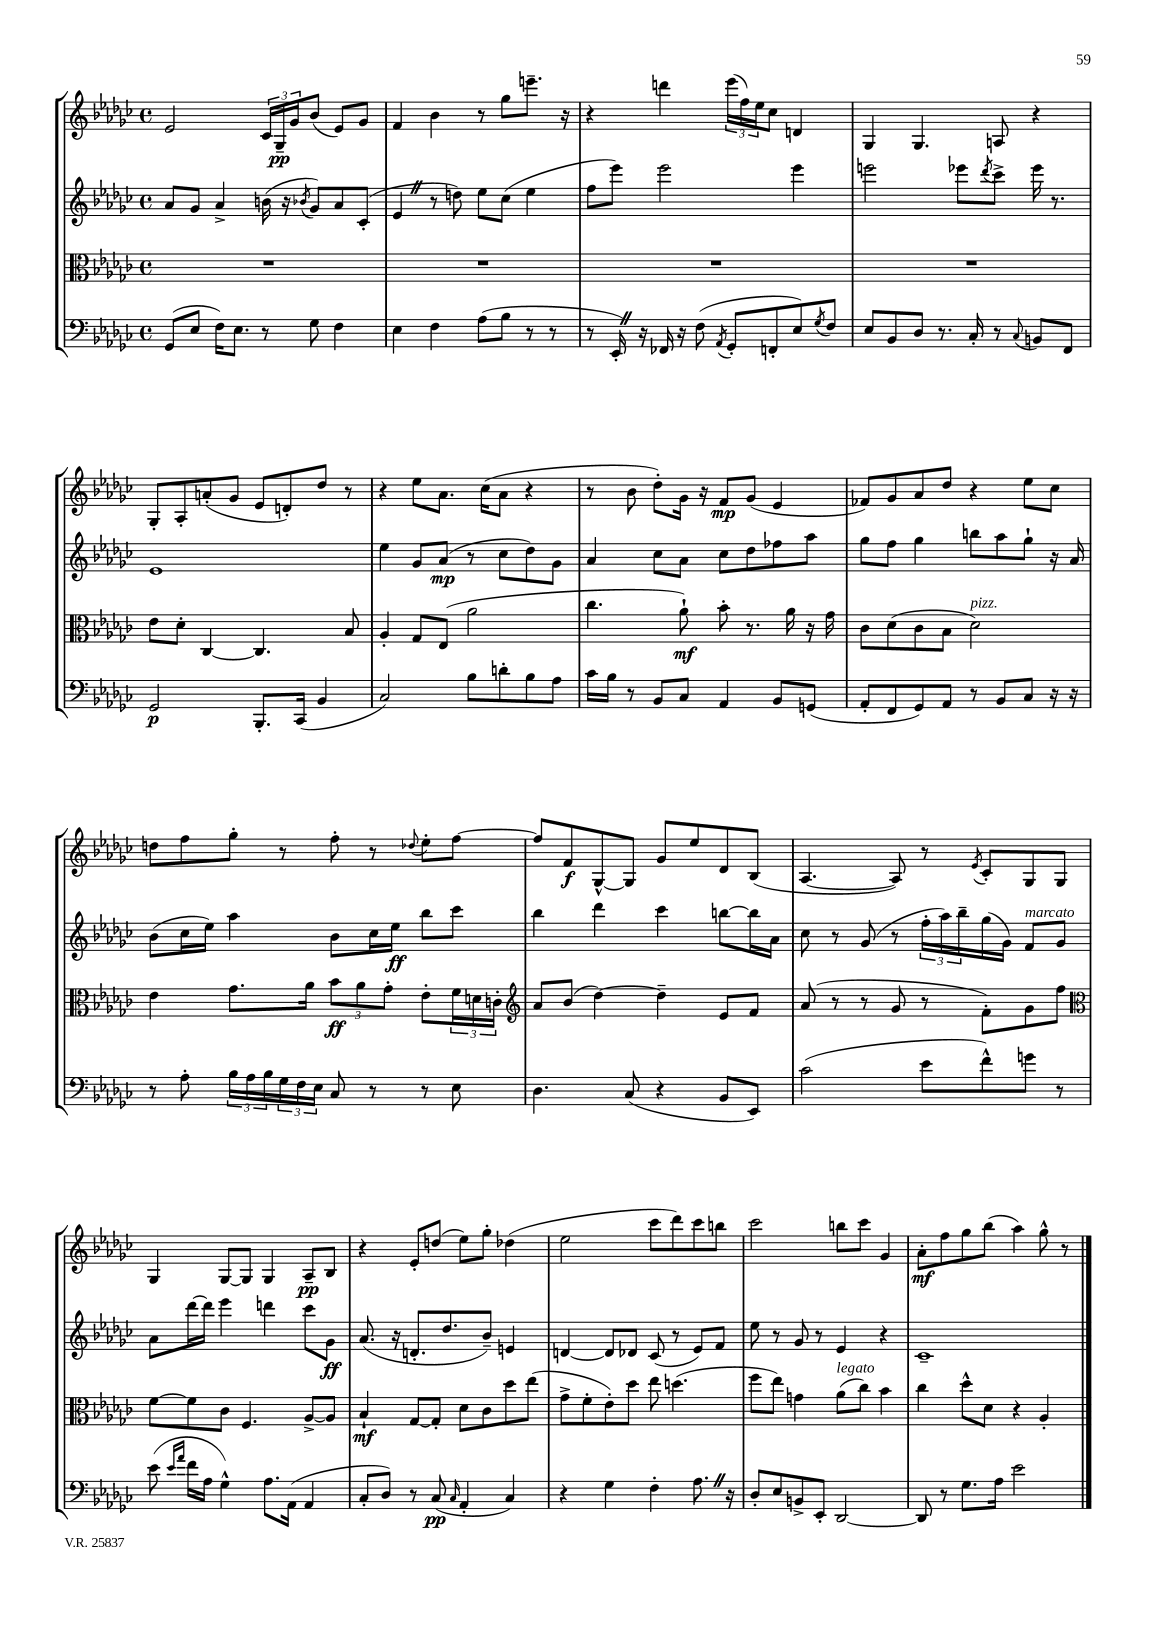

**kern	**kern	**kern	**kern
*staff4	*staff3	*staff2	*staff1
*clefF4	*clefC3	*clefG2	*clefG2
*k[b-e-a-d-g-c-]	*k[b-e-a-d-g-c-]	*k[b-e-a-d-g-c-]	*k[b-e-a-d-g-c-]
*M4/4	*M4/4	*M4/4	*M4/4
*met(c)	*met(c)	*met(c)	*met(c)
(8GG-	1r	8a-	2e-
8E-	.	8g-	.
16F)	.	4a-^	.
8.E-	.	.	.
8r	.	(16b	24c-
.	.	.	24G-~
.	.	16r	.
.	.	.	24g-
.	.	8qb-	.
8G-	.	8g-)	(8b-
4F	.	8a-	8e-)
.	.	(8c-'	8g-
=	=	=	=
4E-	1r	4e-	4f
4F	.	8r	4b-
.	.	8dd)	.
(8A-	.	8ee-	8r
8B-	.	(8cc-	8gg-
8r	.	4ee-	8.eee~
8r	.	.	.
.	.	.	16r
=	=	=	=
8r	1r	8ff	4r
16EE-')	.	8eee-)	.
16r	.	.	.
16FF-	.	2eee-	4ddd
16r	.	.	.
(8F	.	.	.
8qAA-	.	.	.
8GG-'	.	.	(24eee-
.	.	.	24ff)
.	.	.	24ee-
8FF'	.	.	8cc-
8E-)	.	4eee-	4d
8qG-	.	.	.
8F	.	.	.
=	=	=	=
8E-	1r	2eee	4G-
8BB-	.	.	.
8D-	.	.	4.G-
8.r	.	.	.
.	.	8eee-	.
16C-'	.	.	.
.	.	8qddd-	.
8r	.	8ccc-^	8A
8qqC-	.	.	.
8BB	.	16eee-	4r
.	.	8.r	.
8FF	.	.	.
=	=	=	=
2GG-	8e-	1e-	8G-'
.	8d-'	.	8A-'
.	[4C-	.	(8a'
.	.	.	8g-
8.BBB-'	4.C-]	.	8e-
.	.	.	8d')
(16CC-	.	.	.
4BB-	.	.	8dd-
.	8B-	.	8r
=	=	=	=
2C-)	4A-'	4ee-	4r
.	8G-	8g-	8ee-
.	(8E-	(8a-	8.a-
8B-	2a-	8r	.
.	.	.	(16cc-
8d'	.	8cc-	8a-
8B-	.	8dd-)	4r
8A-	.	8g-	.
=	=	=	=
16c-	4.cc-	4a-	8r
16B-	.	.	.
8r	.	.	8b-
8BB-	.	8cc-	8dd-')
8C-	8a-`)	8a-	16g-
.	.	.	16r
4AA-	8b-'	8cc-	8f
.	8.r	8dd-	(8g-
8BB-	.	8ff-	4e-
.	16a-	.	.
(8GG	16r	8aa-	.
.	16g-	.	.
=	=	=	=
8AA-'	8c-	8gg-	8f-)
8FF	(8d-	8ff	8g-
8GG-)	8c-	4gg-	8a-
8AA-	8B-	.	8dd-
8r	2d-)	8bb	4r
8BB-	.	8aa-	.
8C-	.	8gg-`	8ee-
16r	.	16r	8cc-
16r	.	16a-	.
=	=	=	=
8r	4e-	(8b-	8dd
8A-'	.	16cc-	8ff
.	.	16ee-)	.
24B-	8.g-	4aa-	8gg-'
24A-	.	.	.
24B-	.	.	.
24G-	.	.	8r
24F	.	.	.
.	16a-	.	.
24E-	.	.	.
8C-	12b-	8b-	8ff'
.	12a-	.	.
8r	.	16cc-	8r
.	12g-'	.	.
.	.	16ee-	.
.	.	.	8qqdd-
8r	8e-'	8bb-	8ee-'
8E-	24f	8ccc-	[8ff
.	24d	.	.
.	24c'	.	.
=	=	=	=
*	*clefG2	*	*
4.D-	8a-	4bb-	8ff]
.	(8b-	.	8f
.	[4dd-)	4ddd-	[8G-^^
(8C-	.	.	8G-]
4r	4dd-~]	4ccc-	8g-
.	.	.	8ee-
8BB-	8e-	[8bb	8d-
8EE-)	8f	16bb]	(8B-
.	.	16a-	.
=	=	=	=
(2c-	(8a-	8cc-	[4.A-
.	8r	8r	.
.	8r	(8g-	.
.	8g-	8r	8A-])
8e-	8r	24ff'	8r
.	.	24aa-)	.
.	.	24bb-~	.
.	.	.	8qe-
8f^^)	8f')	(16gg-	8c-'
.	.	16g-)	.
8g	8g-	8f	8G-
8r	8ff	8g-	8G-
=	=	=	=
*	*clefC3	*	*
(8e-	[8f	8a-	4G-
16qqe-	.	.	.
16qqa-	.	.	.
16f	8f]	[16ddd-	.
16A-	.	16ddd-]	.
4G-^^)	8c-	4eee-	[8G-
.	4.F	.	8G-]
8.A-	.	4ddd	4G-
(16AA-	.	.	.
4AA-	[8A-^	8ccc-	8A-~
.	8A-]	8g-	8B-
=	=	=	=
8C-'	4B-`	(8.a-	4r
8D-)	.	.	.
.	.	16r	.
8r	[8G-	8.d'	8e-'
(8C-	8G-']	.	(8dd
.	.	8.dd-	.
16qqC-	.	.	.
4AA-'	8d-	.	8ee-)
.	8c-	8b-~)	8gg-'
4C-)	8dd-	4e	(4dd-
.	(8ee-	.	.
=	=	=	=
4r	8g-^	[4d	2ee-
.	8f'	.	.
4G-	8e-')	8d]	.
.	8dd-	8d-	.
4F'	8ee-	(8c-	8ccc-
.	(4.dd	8r	8ddd-)
8.A-	.	8e-)	8ccc-
.	.	8f	8bb
16r	.	.	.
=	=	=	=
8D-'	8ff	8ee-	2ccc-
8E-	8ee-)	8r	.
8BB^	4g	8g-	.
8EE-'	.	8r	.
[2DD-	(8a-	4e-	8bb
.	8cc-)	.	8ccc-
.	4b-	4r	4g-
=	=	=	=
8DD-]	4cc-	1c-~	8a-'
8r	.	.	8ff
8.G-	8dd-^^	.	8gg-
.	8d-	.	(8bb-
16A-	.	.	.
2e-	4r	.	4aa-)
.	4A-'	.	8gg-^^
.	.	.	8r
==	==	==	==
*-	*-	*-	*-
